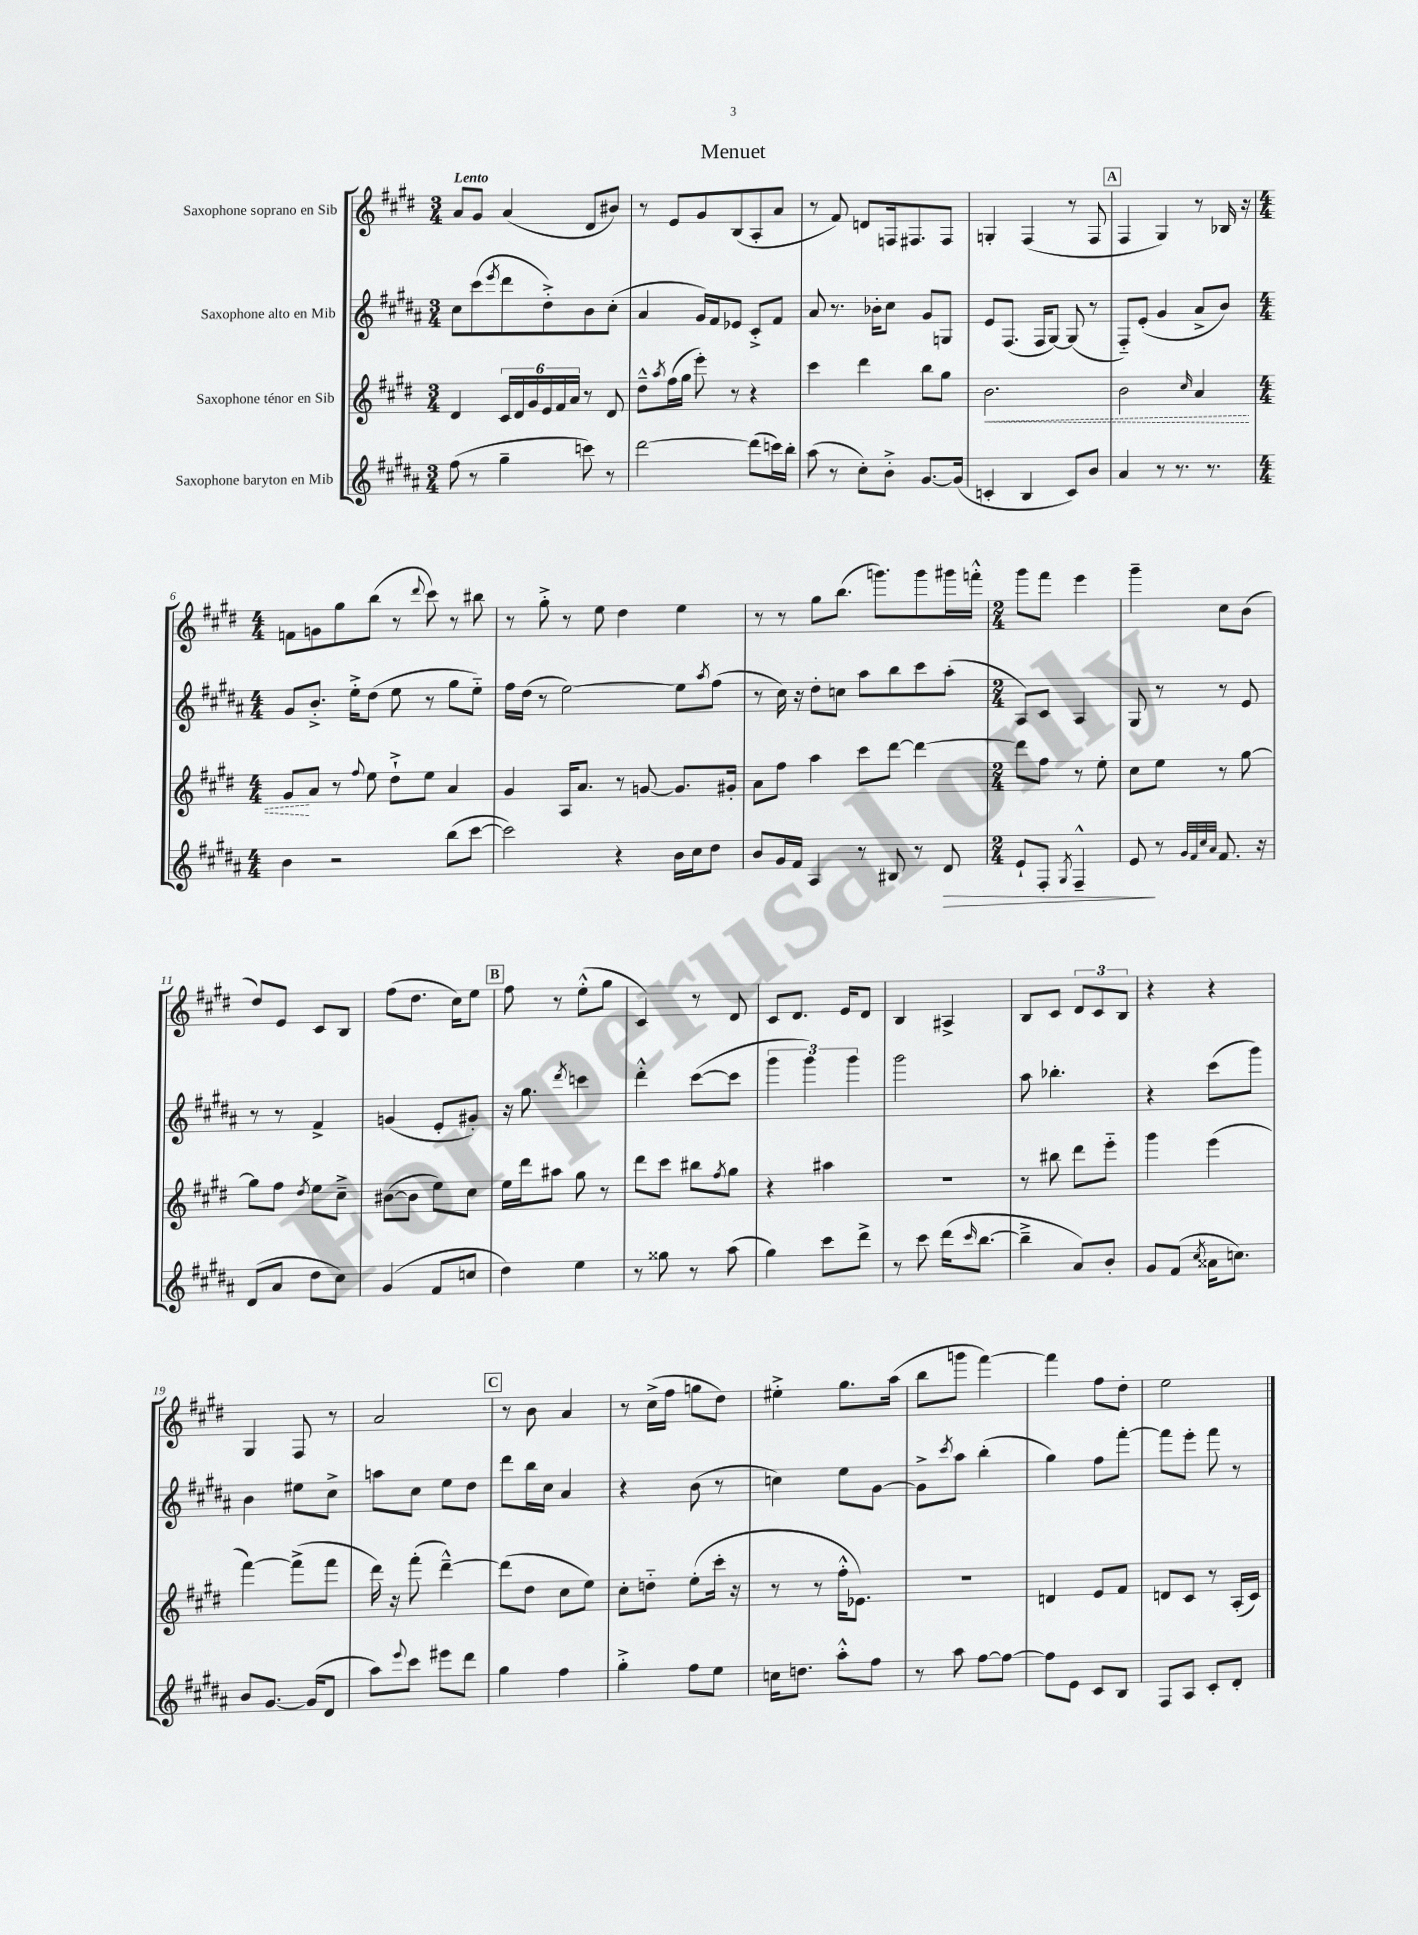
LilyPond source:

\header { title = "Menuet" }
<<
\new StaffGroup <<
\new Staff = "s0" \with { instrumentName = "Saxophone soprano en Sib" } {
    \clef treble \key e \major \numericTimeSignature \time 3/4 \tempo "Lento"
    a'8 gis'8 a'4( dis'8 bis'8) |
    r8 e'8 gis'8 b8( a8-. a'8 |
    r8 fis'8) d'8 f16 fis8. fis8 |
    g4-. fis4( r8 fis8 |
    \mark \markup { \box "A" } fis4 gis4) r8 bes16 r16 |
    \numericTimeSignature \time 4/4 f'8 g'8 gis''8 b''8( r8 \appoggiatura { dis'''8 } cis'''8) r8 bis''8 |
    r8 gis''8-.-> r8 e''8 dis''4 e''4 |
    r8 r8 gis''8 b''8.( g'''8.) g'''8 gis'''16 f'''16-.-^ |
    \numericTimeSignature \time 2/4 gis'''8 fis'''8 e'''4 |
    gis'''4-- cis''8 b'8( |
    dis''8) e'8 cis'8 b8 |
    fis''8( dis''8. cis''16) e''8 |
    \mark \markup { \box "B" } fis''8 r8 e''8-.-^( gis''8 |
    cis'4) r8 dis'8 |
    cis'8 dis'8. e'16 dis'8 |
    b4 ais4-> |
    b8 cis'8 \tuplet 3/2 { dis'8 cis'8 b8 } |
    r4 r4 |
    gis4 fis8 r8 |
    a'2 |
    \mark \markup { \box "C" } r8 b'8 a'4 |
    r8 cis''16->( fis''16 g''8 dis''8) |
    eis''4-.-> gis''8. a''16( |
    b''8 g'''8 fis'''4~) |
    fis'''4 fis''8 dis''8-. |
    e''2 \bar "|." |
}
\new Staff = "s1" \with { instrumentName = "Saxophone alto en Mib" } {
    \clef treble \key b \major \numericTimeSignature \time 3/4
    cis''8 cis'''8( \acciaccatura { e'''8 } dis'''8 dis''8-.->) b'8 cis''8-.( |
    ais'4 gis'16) fis'16 ees'8 cis'8-.-> fis'8 |
    ais'8 r8. bes'16-. cis''8 gis'8 g8 |
    e'8 fis8.( fis16 gis8~) gis8( r8 |
    \mark \markup { \box "A" } fis8-_) e'8-.( gis'4 ais'8-> b'8) |
    \numericTimeSignature \time 4/4 gis'8 b'8.-.-> e''16-.-> dis''8( e''8 r8 gis''8 e''8-_) |
    fis''16 dis''16( r8 e''2~) e''8 \acciaccatura { ais''8 } fis''8( |
    r8 cis''16) r16 dis''8-. c''8 ais''8 b''8 cis'''8 ais''8-.( |
    \numericTimeSignature \time 2/4 ais8) cis'8 ais4 |
    gis8 r8 r8 e'8 |
    r8 r8 fis'4-> |
    g'4( e'8-. gis'8-.) |
    \mark \markup { \box "B" } r16 gis''8. \acciaccatura { dis'''8 } c'''4 |
    dis'''4-.-^ cis'''8~( cis'''8 |
    \tuplet 3/2 { gis'''4 gis'''4) gis'''4 } |
    gis'''2 |
    ais''8 bes''4.-. |
    r4 cis'''8( gis'''8) |
    b'4 eis''8 cis''8-> |
    a''8 cis''8 e''8 dis''8 |
    \mark \markup { \box "C" } dis'''8 b''16 cis''16 ais'4 |
    r4 b'8( r8 |
    c''4) e''8 gis'8~ |
    gis'8-> \acciaccatura { cis'''8 } ais''8 b''4-.( |
    gis''4) fis''8 fis'''8~-. |
    fis'''8 e'''8-. fis'''8 r8 \bar "|." |
}
\new Staff = "s2" \with { instrumentName = "Saxophone ténor en Sib" } {
    \clef treble \key e \major \numericTimeSignature \time 3/4
    dis'4 \tuplet 6/4 { cis'16 dis'16 gis'16 e'16 fis'16 a'16 } r8 dis'8 |
    dis''8---^ \acciaccatura { a''8 } fis''16( gis''16 e'''8-.) r8 r4 |
    cis'''4 dis'''4 b''8 gis''8 |
    \once \override Hairpin.style = #'dashed-line b'2.\< |
    \mark \markup { \box "A" } b'2 \grace { cis''16 } a'4 |
    \numericTimeSignature \time 4/4 gis'8\! a'8 r8 \appoggiatura { fis''8 } e''8 dis''8-!-> e''8 a'4 |
    gis'4 a16 a'8. r8 g'8~ g'8. gis'16-. |
    a'8 fis''8 a''4 cis'''8 dis'''8~ dis'''4~ |
    \numericTimeSignature \time 2/4 dis'''8 fis''8 r8 e''8-. |
    cis''8 e''8 r8 gis''8~ |
    gis''8 fis''8 \acciaccatura { dis''8 } e''8 cis''8---> |
    bis'8~( bis'8 e''8) cis''8 |
    \mark \markup { \box "B" } e''16 dis'''16 ais''8 gis''8 r8 |
    dis'''8 cis'''8 bis''8 \acciaccatura { fis''8 } gis''8 |
    r4 ais''4 |
    R2 |
    r8 bis''8 dis'''8 e'''8-_ |
    gis'''4 e'''4( |
    fis'''4~) fis'''8->( fis'''8 |
    dis'''16) r16 fis'''8-.( dis'''4~---^) |
    \mark \markup { \box "C" } dis'''8( dis''8 cis''8 e''8) |
    cis''8-. d''8-_ e''8-.( cis'''16-. r16 |
    r8 r8 fis''16-.-^ ees'8.) |
    r2 |
    d'4 e'8 fis'8 |
    d'8 cis'8 r8 a16-.( cis'16) \bar "|." |
}
\new Staff = "s3" \with { instrumentName = "Saxophone baryton en Mib" } {
    \clef treble \key b \major \numericTimeSignature \time 3/4
    fis''8( r8 gis''4-- c'''8) r8 |
    dis'''2~ dis'''8( c'''16) b''16-. |
    ais''8( r8 cis''8-.) b'8-.-> gis'8.~ gis'16( |
    c'4-. b4 c'8) b'8 |
    \mark \markup { \box "A" } ais'4 r8 r8. r8. |
    \numericTimeSignature \time 4/4 b'4 r2 b''8( cis'''8~ |
    cis'''2) r4 b'16 cis''16 dis''8 |
    b'8 gis'16 fis'16 ais4 r8 bis8 r8 dis'8\> |
    \numericTimeSignature \time 2/4 e'8-! fis8-. \acciaccatura { gis8 } fis4---^ |
    e'8\! r8 \grace { gis'32 fis'32 cis''32 ais'32 } fis'8. r16 |
    dis'8( ais'8 dis''8 cis''8) |
    gis'4( fis'8 c''8 |
    \mark \markup { \box "B" } dis''4) e''4 |
    r8 gisis''8 r8 ais''8( |
    gis''4) cis'''8 dis'''8-> |
    r8 cis'''8 dis'''16( \grace { cis'''16 } b''8.~ |
    b''4---> ais'8) b'8-. |
    gis'8 fis'8( \acciaccatura { cis''8 } aisis'16 c''8.) |
    b'8 gis'8.~ gis'16( dis'8 |
    ais''8) \appoggiatura { e'''8 } cis'''8 eis'''8 dis'''8 |
    \mark \markup { \box "C" } gis''4 fis''4 |
    gis''4-.-> fis''8 e''8 |
    c''16 d''8. ais''8-.-^ fis''8 |
    r8 ais''8 fis''8~ fis''8~ |
    fis''8 e'8 cis'8 b8 |
    fis8 ais8 cis'8-. dis'8-. \bar "|." |
}
>>
>>
